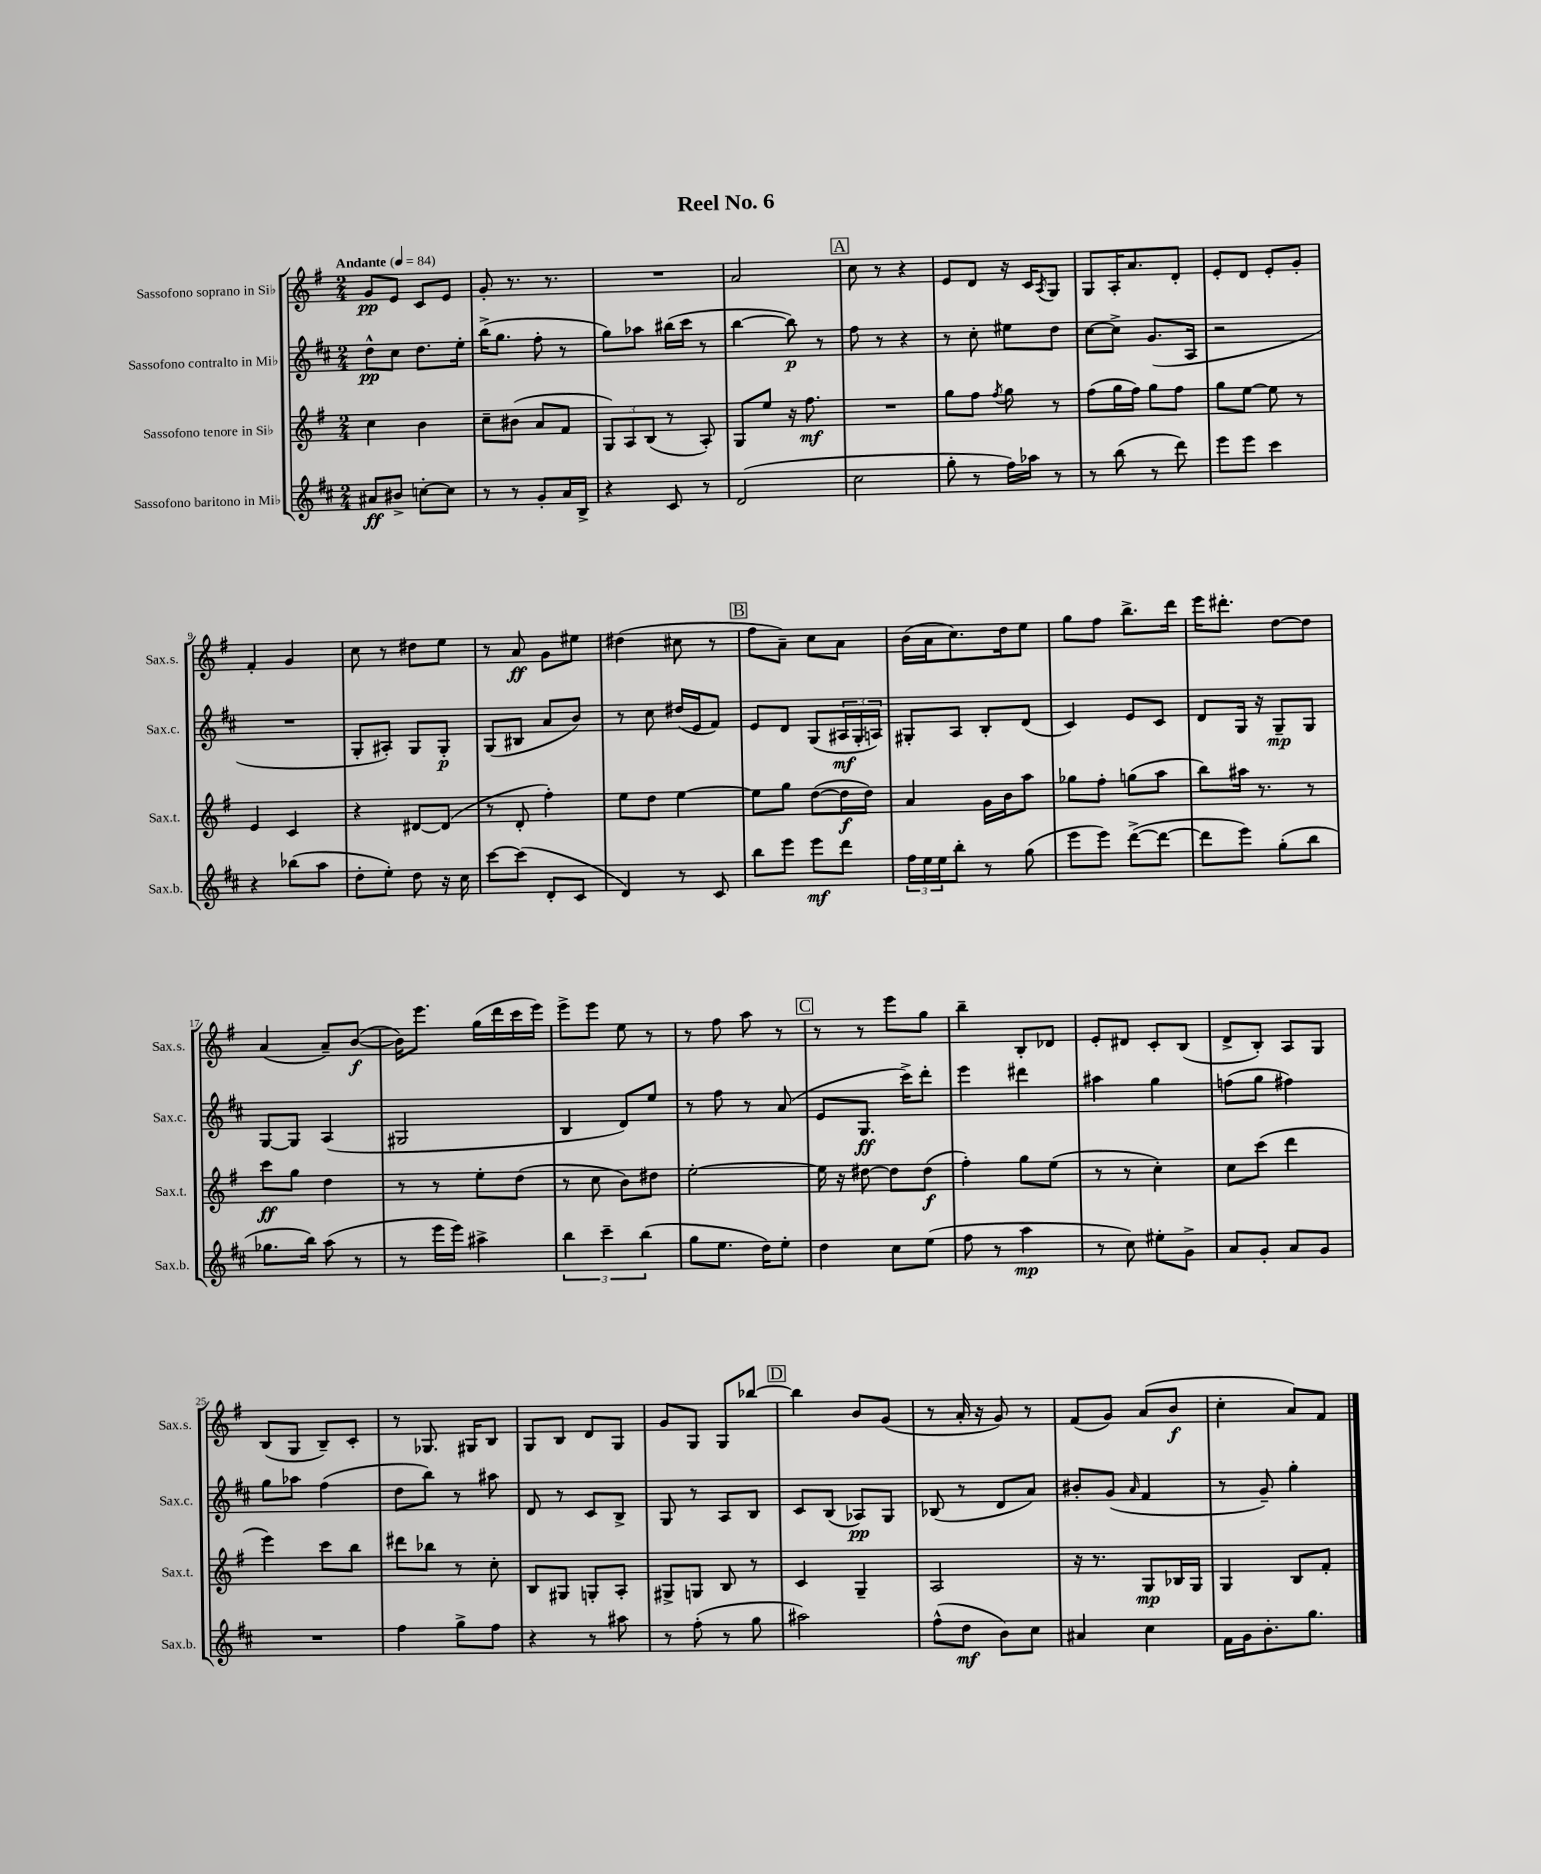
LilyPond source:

\header { title = "Reel No. 6" }
<<
\new StaffGroup <<
\new Staff = "s0" \with { instrumentName = "Sassofono soprano in Sib" shortInstrumentName = "Sax.s." } {
    \clef treble \key g \major \numericTimeSignature \time 2/4 \tempo "Andante" 4 = 84
    g'8\pp e'8 c'8 e'8 |
    g'8-. r8. r8. |
    R2 |
    a'2 |
    \mark \markup { \box "A" } c''8 r8 r4 |
    e'8 d'8 r16 c'16 \acciaccatura { a8 } g8 |
    g8 a16-. a'8. d'8-. |
    e'8-. d'8 e'8-. g'8-. |
    fis'4-. g'4 |
    c''8 r8 dis''8 e''8 |
    r8 a'8\ff g'8 eis''8 |
    dis''4( cis''8 r8 |
    \mark \markup { \box "B" } fis''8 a'8--) c''8 a'8 |
    b'16( a'16 c''8.) d''16 e''8 |
    g''8 fis''8 b''8.-> d'''16 |
    e'''16 dis'''8.-. d''8~ d''8 |
    a'4( a'8--) b'8~\f( |
    b'16) e'''8. g''16( d'''16 c'''16 e'''16) |
    e'''8-> e'''8 e''8 r8 |
    r8 fis''8 a''8 r8 |
    \mark \markup { \box "C" } r8 r8 e'''8 g''8 |
    b''4-- b8-. des'8 |
    e'8-. dis'8 c'8-. b8( |
    d'8-> b8-.) a8 g8 |
    b8( g8 b8--) c'8-. |
    r8 ges8. gis16 b8 |
    g8 b8 d'8 g8 |
    g'8 g8 g8 bes''8~ |
    \mark \markup { \box "D" } bes''4 b'8 g'8( |
    r8 a'16-. r16 g'8) r8 |
    fis'8( g'8) a'8( b'8\f |
    c''4-. a'8) fis'8 \bar "|." |
}
\new Staff = "s1" \with { instrumentName = "Sassofono contralto in Mib" shortInstrumentName = "Sax.c." } {
    \clef treble \key d \major \numericTimeSignature \time 2/4
    d''8-^\pp cis''8 d''8. e''16-. |
    b''16->( g''8. fis''8-. r8 |
    g''8) aes''8 bis''16( cis'''16 r8 |
    b''4~ b''8\p) r8 |
    \mark \markup { \box "A" } fis''8 r8 r4 |
    r8 cis''8-. eis''8 d''8 |
    cis''8~ cis''8-> g'8.( a16 |
    r2 |
    R2 |
    g8-. ais8-.) g8 g8-.\p |
    g8( bis8 a'8 b'8) |
    r8 cis''8 dis''16( e'16 fis'8) |
    \mark \markup { \box "B" } e'8 d'8 g8( \tuplet 3/2 { ais16\mf g16-. a16) } |
    gis8-. a8 b8-. d'8( |
    cis'4) e'8 cis'8 |
    d'8 g16 r16 g8--\mp g8 |
    g8~ g8 a4( |
    gis2 |
    b4 d'8) e''8 |
    r8 fis''8 r8 a'8( |
    \mark \markup { \box "C" } e'8 g8.\ff cis'''16->) d'''8-. |
    e'''4 dis'''4 |
    ais''4 g''4 |
    f''8( g''8 fis''4) |
    g''8 aes''8 fis''4( |
    d''8 b''8) r8 ais''8 |
    d'8 r8 cis'8 b8-> |
    g8 r8 a8 b8 |
    \mark \markup { \box "D" } cis'8 b8( aes8\pp) g8 |
    bes8( r8 d'8 a'8) |
    bis'8-. g'8( \grace { a'16 } fis'4 |
    r8 g'8--) g''4-. \bar "|." |
}
\new Staff = "s2" \with { instrumentName = "Sassofono tenore in Sib" shortInstrumentName = "Sax.t." } {
    \clef treble \key g \major \numericTimeSignature \time 2/4
    c''4 b'4 |
    c''8-- bis'8( a'8 fis'8 |
    \tuplet 3/2 { g8) a8 b8( } r8 a8-.) |
    g8 e''8 r16 fis''8.\mf |
    \mark \markup { \box "A" } R2 |
    g''8 fis''8 \acciaccatura { fis''8 } g''8 r8 |
    fis''8( g''16 fis''16) g''8 fis''8 |
    g''8 e''8~ e''8 r8 |
    e'4 c'4 |
    r4 dis'8~ dis'8( |
    r8 d'8-. fis''4-.) |
    e''8 d''8 e''4~ |
    \mark \markup { \box "B" } e''8 g''8 d''8~( d''16\f d''16) |
    a'4 g'16 b'16 a''8 |
    ges''8 fis''8-. g''8( a''8 |
    b''8) ais''16 r8. r8 |
    c'''8\ff g''8 d''4 |
    r8 r8 e''8-. d''8( |
    r8 c''8 b'8) dis''8 |
    e''2~-. |
    \mark \markup { \box "C" } e''16 r16 dis''8~ dis''8 dis''8\f( |
    fis''4-.) g''8 e''8( |
    r8 r8 c''4-.) |
    c''8 c'''8( d'''4 |
    e'''4) c'''8 b''8 |
    dis'''8 bes''8 r8 c''8-. |
    b8 gis8 g8-. a8-. |
    gis8-> g8 b8 r8 |
    \mark \markup { \box "D" } c'4 g4-- |
    a2 |
    r16 r8. g8\mp bes16 g16 |
    g4 b8 fis'8-. \bar "|." |
}
\new Staff = "s3" \with { instrumentName = "Sassofono baritono in Mib" shortInstrumentName = "Sax.b." } {
    \clef treble \key d \major \numericTimeSignature \time 2/4
    ais'8\ff bis'8-> c''8~-. c''8 |
    r8 r8 g'8-. a'16 b16-> |
    r4 cis'8 r8 |
    d'2( |
    \mark \markup { \box "A" } cis''2 |
    g''8-. r8 fis''16) aes''16 r8 |
    r8 b''8( r8 d'''8) |
    e'''8 e'''8 cis'''4 |
    r4 bes''8( a''8 |
    d''8-. e''8-.) d''8 r16 cis''16 |
    cis'''8~ cis'''8( d'8-. cis'8 |
    d'4) r8 cis'8 |
    \mark \markup { \box "B" } b''8 e'''8 e'''8\mf d'''8 |
    \tuplet 3/2 { fis''16 e''16 e''16 } b''8-. r8 g''8( |
    e'''8 e'''8) d'''8~->( d'''8~ |
    d'''8 e'''8) g''8-.( b''8 |
    ges''8. b''16) a''8( r8 |
    r8 e'''16 e'''16) ais''4-> |
    \tuplet 3/2 { b''4 cis'''4-- b''4( } |
    g''8 e''8. d''16) e''8-. |
    \mark \markup { \box "C" } d''4 cis''8 e''8( |
    fis''8 r8 a''4\mp |
    r8 cis''8) eis''8-. g'8-> |
    a'8 g'8-. a'8 g'8 |
    R2 |
    fis''4 g''8-> fis''8 |
    r4 r8 ais''8 |
    r8 fis''8-.( r8 g''8 |
    \mark \markup { \box "D" } ais''2) |
    fis''8-^( d''8\mf b'8) cis''8 |
    ais'4 cis''4 |
    fis'16 g'16 b'8.-. g''8. \bar "|." |
}
>>
>>
